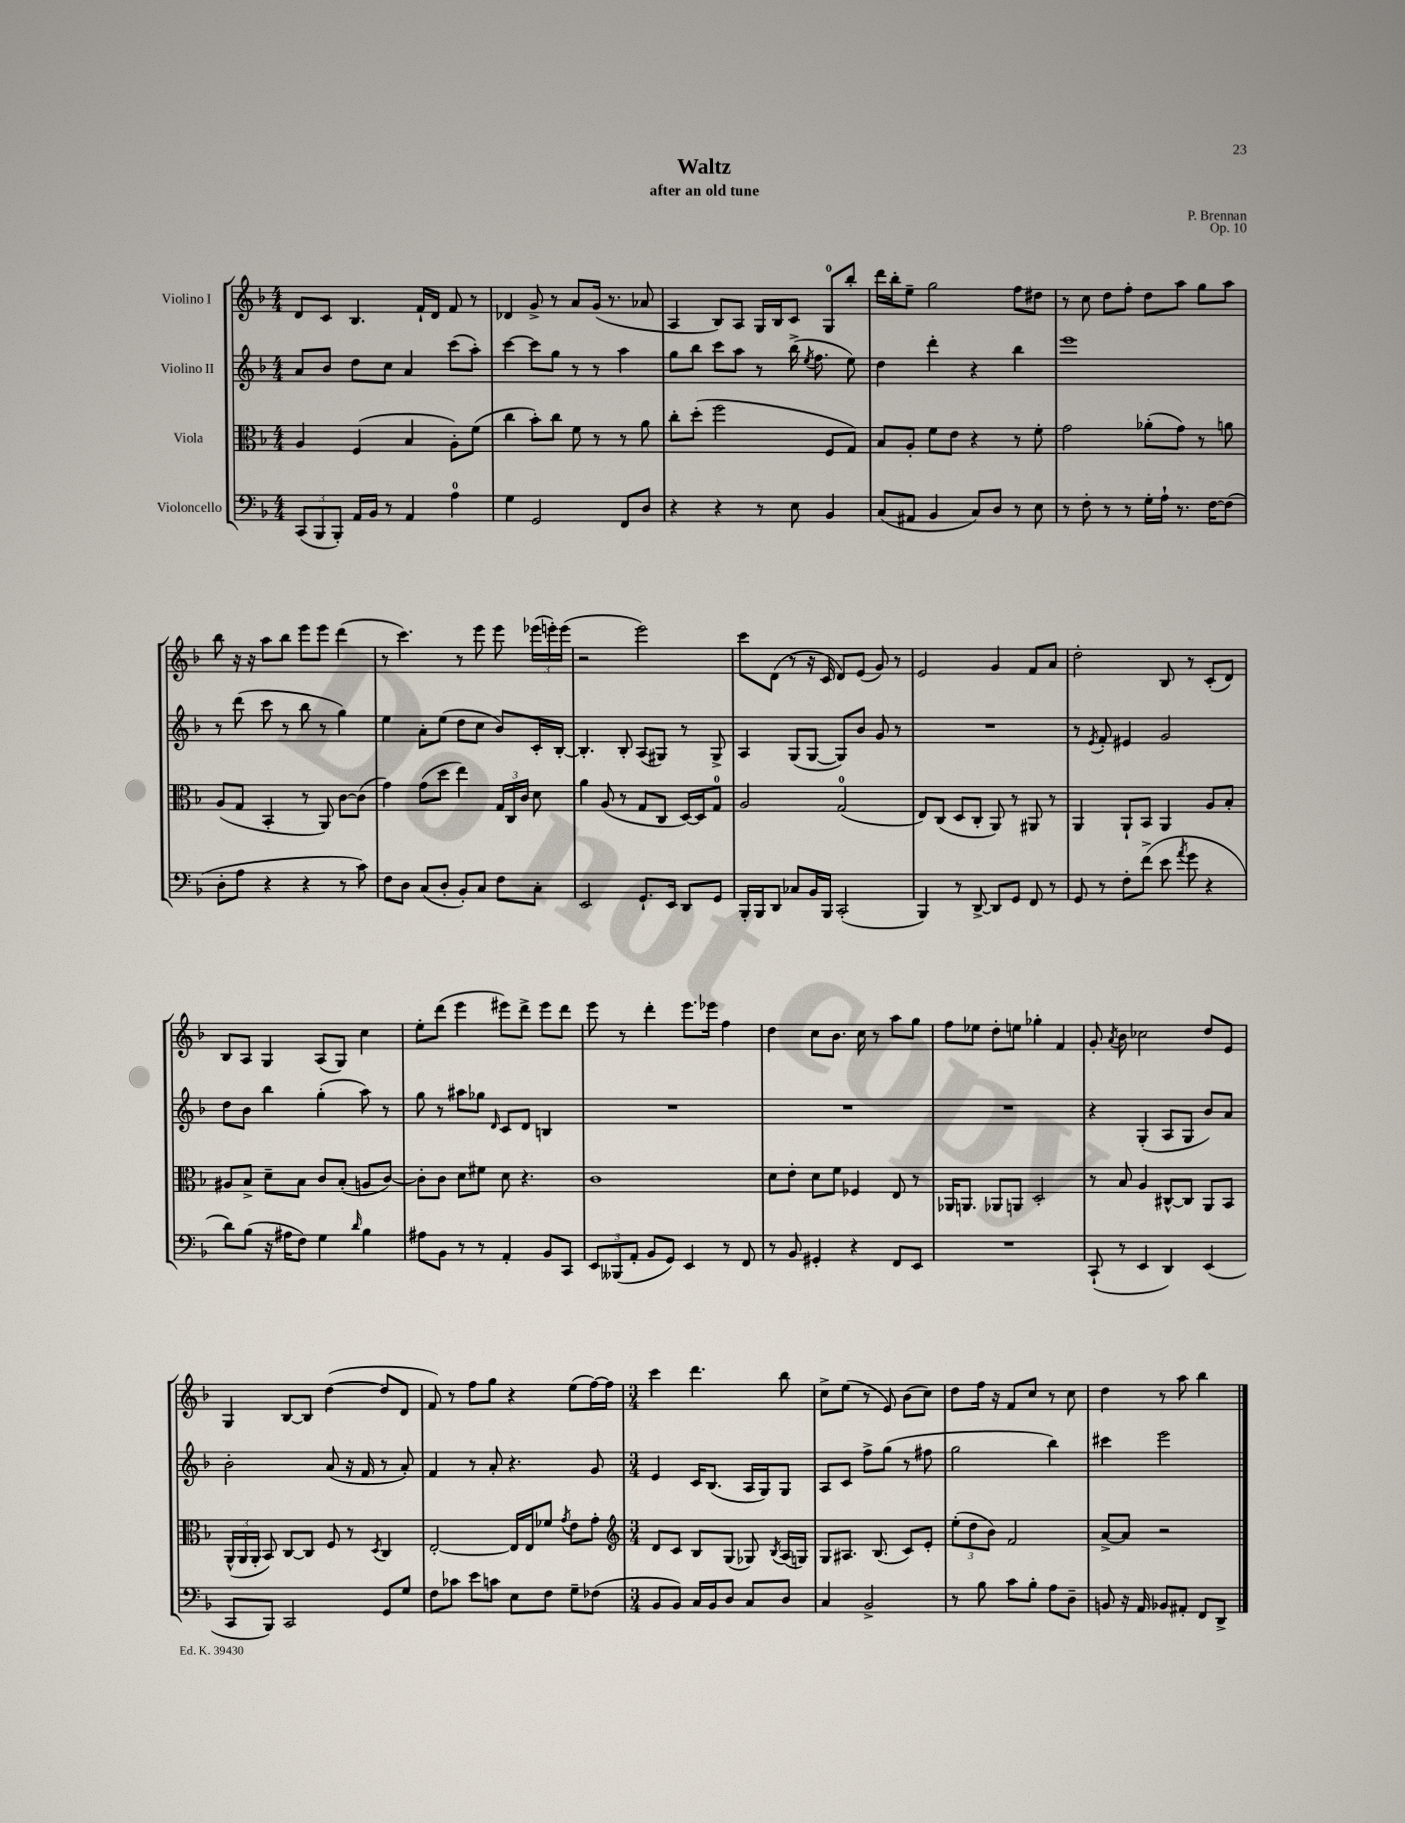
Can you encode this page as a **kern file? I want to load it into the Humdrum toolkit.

**kern	**kern	**kern	**kern
*staff4	*staff3	*staff2	*staff1
*clefF4	*clefC3	*clefG2	*clefG2
*k[b-]	*k[b-]	*k[b-]	*k[b-]
*M4/4	*M4/4	*M4/4	*M4/4
(12CC	4A	8a	8d
12BBB-	.	.	.
.	.	8b-	8c
12BBB-')	.	.	.
16AA	(4F	8dd	4.B-
16BB-	.	.	.
8r	.	8cc	.
4AA	4B-	4a	.
.	.	.	16f`
.	.	.	16d
4A	8A')	(8ccc	8f
.	(8f	8aa')	8r
=	=	=	=
4G	4cc	[4ccc	4d-
2GG	8b-')	8ccc]	8g^
.	8cc	8gg	8r
.	8f	8r	8a
.	8r	8r	(16g
.	.	.	8.r
8FF	8r	4aa	.
8D	8a	.	8a-
=	=	=	=
4r	8cc'	8gg	4A
.	(8dd'	8bb-	.
4r	2ff	8ccc	8B-)
.	.	8aa	8A
8r	.	8r	16G
.	.	.	16B-
8E	.	(16bb-^	8c
.	.	8qee	.
.	.	8.ff	.
4BB-	8F	.	8G
.	8G)	8ee)	8bb-'
=	=	=	=
(8C	8B-	4dd	16ddd
.	.	.	16bb-'
8AA#	8A'	.	8ee~
4BB-	8f	4ddd'	2gg
.	8e	.	.
8C)	4r	4r	.
8D	.	.	.
8r	8r	4bb-	8ff
8E	8f'	.	8dd#
=	=	=	=
8r	2g	1eee	8r
8F'	.	.	8cc
8r	.	.	8dd
8r	.	.	8ff'
16G'	(8a-'	.	8dd
16A`	.	.	.
8.r	8g)	.	8aa
.	8r	.	8gg
[16F	.	.	.
(8F]	8a	.	8aa
=	=	=	=
8D'	(8A	8r	8bb-
8A	8G	(8ddd	16r
.	.	.	16r
4r	4BB-'	8ccc	8aa
.	.	8r	8bb-
4r	8r	8bb-	8eee
.	8AA)	8r	8eee
8r	[8c	4gg)	(4ddd
8c)	(8c]	.	.
=	=	=	=
8F	4g)	4ee	8r
8D	.	.	4.ccc)
(8C	(8g	8a'	.
8D'	8dd	(8ee	.
8BB-')	4ee)	8dd	8r
8C	.	8cc	8eee
8F	24G	8b-)	8eee
.	24C	.	.
.	24c	.	.
8C'	8d	16c'	(24eee-
.	.	.	24eee')
.	.	[16B-'	.
.	.	.	(24eee
=	=	=	=
2EE	4a	4.B-']	2r
.	(8A	.	.
.	8r	8B-'	.
8.GG`	8G	(8A	2eee)
.	8C	8G#)	.
16EE	.	.	.
8DD	[16D)	8r	.
.	16D]	.	.
8GG	8G	8G#^	.
=	=	=	=
16BBB-'	2A	4A	8ccc
16BBB-	.	.	.
8DD	.	.	(8d
8C-	.	(8G	8r
16BB-	.	[8G	16r
16BBB-	.	.	16c
(2CC'	(2G	8G])	8d)
.	.	8b-	(8e
.	.	8g	8g)
.	.	8r	8r
=	=	=	=
4BBB-)	8E)	1r	2e
.	(8C	.	.
8r	8D	.	.
[8DD^	8C'	.	.
8DD]	8AA)	.	4g
8GG	8r	.	.
8FF	8AA#	.	8f
8r	8r	.	8a
=	=	=	=
8GG	4AA	8r	2dd'
.	.	8qe	.
8r	.	8f'	.
8F'	8AA`	4e#	.
(8f^	8BB-	.	.
8e	4AA	2g	8B-
8qa	.	.	.
8g	.	.	8r
4r	8A	.	(8c'
.	8B-'	.	8d)
=	=	=	=
8d)	8A#	8dd	8B-
(8B-	8B-^	8b-	8A
16r	8d~	4bb-	4G
16A#	.	.	.
8F)	8B-	.	.
4G	8c	(4gg'	(8A
.	(8B-'	.	8G)
16qqd	.	.	.
4B-	8A	8aa)	4cc
.	[8c)	8r	.
=	=	=	=
8A#	8c']	8gg	8ee'
8BB-	8c	8r	(8ddd
8r	8d	8aa#	4eee
8r	8f#	8gg-	.
.	.	16qqd	.
4AA'	8d	8c	8eee#)
.	4.r	8d	8ddd^
8BB-	.	4B	8eee#
8CC	.	.	8ddd
=	=	=	=
12EE	1c	1r	8eee
(12BBB--	.	.	.
.	.	.	8r
12AA'	.	.	.
8BB-	.	.	4ddd'
8GG)	.	.	.
4EE	.	.	8.eee
.	.	.	16eee-
8r	.	.	4ff
8FF	.	.	.
=	=	=	=
8r	8d	1r	4dd
8BB-	8e'	.	.
4GG#'	8d	.	8cc
.	8f	.	8.b-
4r	4F-	.	.
.	.	.	16cc
.	.	.	8r
8FF	8E	.	8aa
8EE	8r	.	8gg
=	=	=	=
1r	16AA-	1r	8ff
.	8.AA	.	.
.	.	.	8ee-
.	8AA-	.	8dd'
.	8AA	.	8ee
.	2D'	.	4gg-'
.	.	.	4f
=	=	=	=
(8CC`	8r	4r	8g'
.	.	.	8qa
8r	8B-	.	8b-
4EE	4A	(4G'	2cc-
4DD)	[8C#^^	8A	.
.	8C#]	8G	.
(4EE	8AA	8b-)	8dd
.	8BB-	8a	8e
=	=	=	=
8CC	(24AA^^	2b-'	4G
.	24AA	.	.
.	24AA'	.	.
8BBB-)	8BB-)	.	.
2CC	[8C	.	[8B-
.	8C]	.	8B-]
.	8F	(8a	([4dd
.	8r	16r	.
.	.	16f	.
.	8qD	.	.
8GG	4C	8r	8dd]
8G	.	8a')	8d
=	=	=	=
8F	[2E'	4f	8f)
8c-	.	.	8r
8e	.	8r	8ff
8c	.	8a'	8gg
8E	16E]	4.r	4r
.	16E	.	.
8F	8f-	.	.
.	8qg	.	.
8G~	8e	.	(8ee
(8F-	8g'	8g	[16ff)
.	.	.	16ff]
=	=	=	=
*	*clefG2	*	*
*M3/4	*M3/4	*M3/4	*M3/4
8BB-	8d	4e	4ccc
8BB-)	8c	.	.
16C	8B-	16c	4.ddd
16BB-	.	(8.B-	.
8D	(8G	.	.
8C	8G-)	16A	.
.	.	16G)	.
.	8qB-	.	.
8D	(16A	8G	8bb-
.	16G)	.	.
=	=	=	=
4C	8G	8A	8cc^
.	8.A#	8c	(8ee
2BB-^	.	8ff^	8r
.	(8.B-	.	.
.	.	(8gg	8e)
.	8c)	8r	(8b-
.	8e'	8ff#	8cc)
=	=	=	=
8r	(12ee'	2gg	8dd
.	12dd	.	.
8B-	.	.	16ff
.	12b-)	.	.
.	.	.	16r
8c	2f	.	8f
8B-'	.	.	8cc
8A	.	4bb-)	8r
8D~	.	.	8cc
=	=	=	=
8BB	[8a^	4ccc#	4dd
16r	8a]	.	.
16AA	.	.	.
8BB-	2r	2eee	8r
8AA#'	.	.	8aa
8FF	.	.	4bb-
8DD^	.	.	.
==	==	==	==
*-	*-	*-	*-
